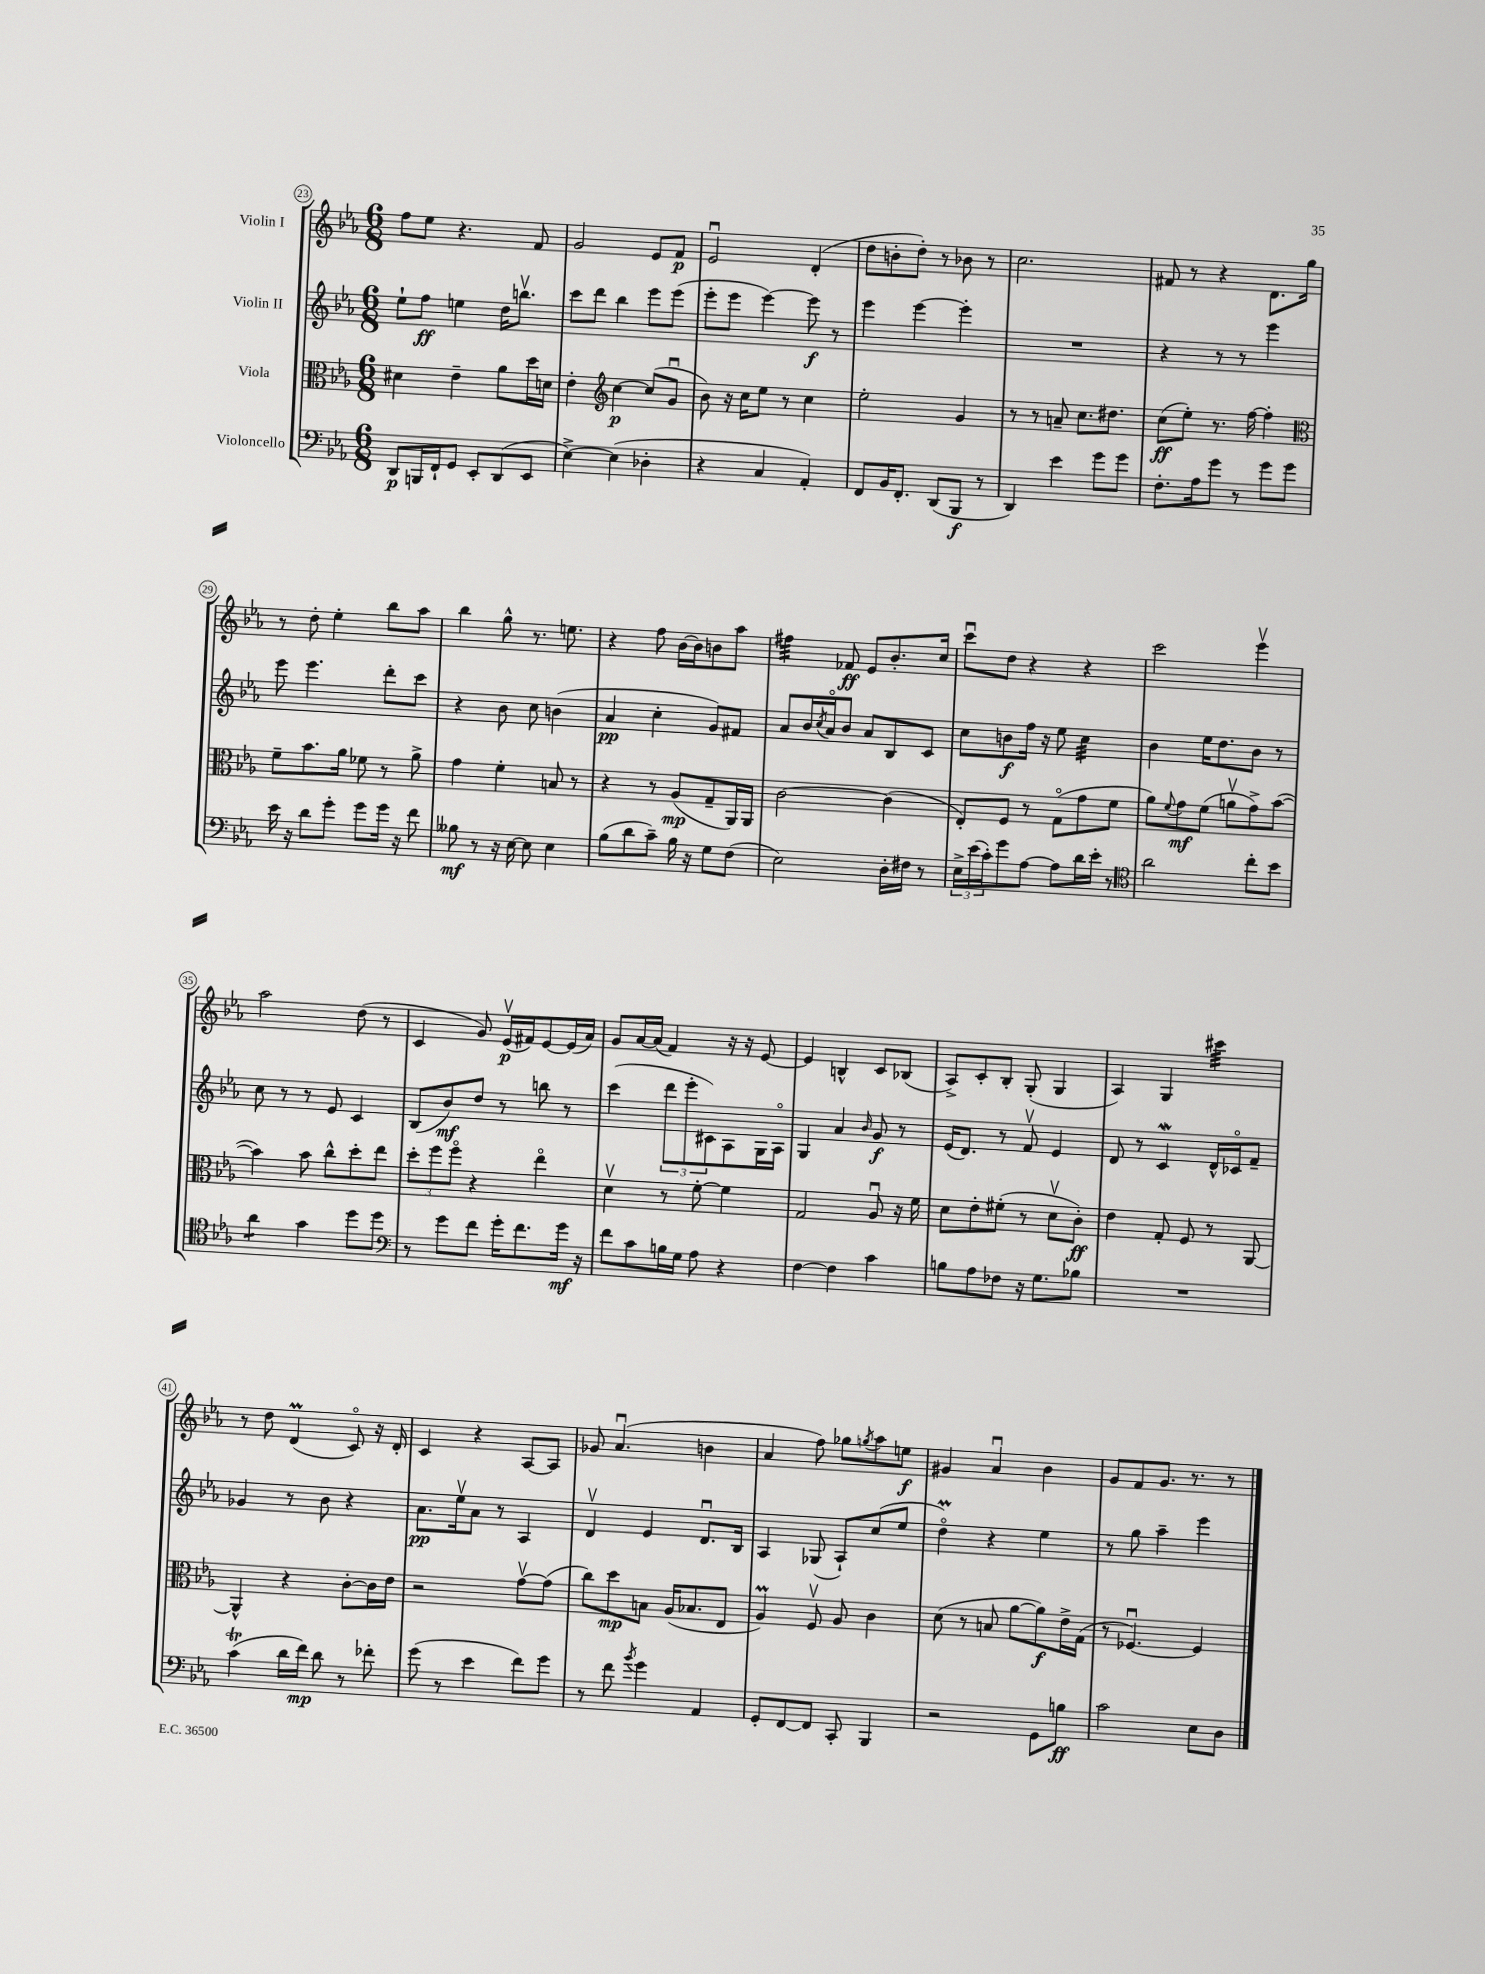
<<
\new StaffGroup <<
\new Staff = "s0" \with { instrumentName = "Violin I" } {
    \clef treble \key ees \major \numericTimeSignature \time 6/8
    f''8 ees''8 r4. f'8 |
    g'2 ees'8 f'8\p |
    ees'2\downbow d'4-.( |
    d''8 b'8-. d''8-.) r8 bes'8 r8 |
    c''2. |
    fis'8 r8 r4 d'8. g''16 |
    r8 d''8-. ees''4-. bes''8 aes''8 |
    bes''4 g''8-^ r8. e''8. |
    r4 f''8 bes'16~ bes'16 b'8 aes''8 |
    fis''4:32 fes'8\ff ees'8 bes'8.-. c''16 |
    c'''8\downbow d''8 r4 r4 |
    c'''2 ees'''4\upbow |
    aes''2 d''8( r8 |
    c'4 g'8) ees'16\upbow\p( fis'16) ees'8~ ees'16( aes'16) |
    g'8 aes'16~ aes'16( f'4) r16 r16 ees'8~ |
    ees'4 b4-^ c'8 bes8( |
    aes8->) c'8-. bes8-. g8-.( g4 |
    aes4) g4 cis'''4:32 |
    r8 d''8 d'4\prall( c'8\flageolet) r16 d'16-. |
    c'4 r4 aes8~ aes8 |
    ges'8 aes'4.\downbow( b'4 |
    aes'4 f''8) ges''8 \acciaccatura { g''8 } aes''8 e''8\f |
    gis'4 aes'4\downbow bes'4 |
    g'8 f'8 g'8. r8. r8 \bar "|." |
}
\new Staff = "s1" \with { instrumentName = "Violin II" } {
    \clef treble \key ees \major \numericTimeSignature \time 6/8
    ees''8-! f''8\ff e''4 d''16 b''8.\upbow |
    c'''8 d'''8 bes''4 ees'''8 ees'''8( |
    ees'''8-. ees'''8 ees'''4~) ees'''8\f r8 |
    ees'''4 ees'''4~ ees'''4-. |
    R2. |
    r4 r8 r8 ees'''4 |
    ees'''8 ees'''4. d'''8-. c'''8 |
    r4 bes'8 c''8 b'4( |
    aes'4\pp c''4-. g'8) fis'8 |
    aes'8 bes'16 \acciaccatura { c''8 } aes'16\flageolet bes'8 aes'8 bes8 c'8 |
    c''8 b'8\f f''16 r16 ees''8 c''4:32 |
    bes'4 ees''16 d''8. bes'8 r8 |
    c''8 r8 r8 ees'8 c'4 |
    bes8( bes'8\mf) d''8 r8 b''8 r8 |
    c'''4( \tuplet 3/2 { d'''8 ees'''8-. cis'8) } aes8 g16 aes16\flageolet |
    g4 aes'4 \grace { bes'16 } g'8\f r8 |
    ees'16( d'8.) r8 f'8\upbow ees'4 |
    d'8 r8 c'4\mordent d'16-^ ces'16\flageolet f'8-- |
    ges'4 r8 bes'8 r4 |
    aes'8.\pp ees''16\upbow aes'8 r8 aes4 |
    d'4\upbow ees'4 d'8.\downbow bes16 |
    aes4 ges8( aes8-!) c''8( ees''8 |
    d''4\flageolet\prall) r4 ees''4 |
    r8 g''8 aes''4-- ees'''4 \bar "|." |
}
\new Staff = "s2" \with { instrumentName = "Viola" } {
    \clef alto \key ees \major \numericTimeSignature \time 6/8
    dis'4 ees'4-- aes'8 d''16 d'16 |
    ees'4-. \clef treble c''4~\p c''8( g'8\downbow |
    bes'8) r16 c''16 ees''8 r8 c''4 |
    ees''2-. g'4 |
    r8 r8 a'8-- c''8. dis''8. |
    c''8\ff( ees''8-.) r8. f''16~ f''4-. |
    \clef alto f'8-- bes'8. aes'16 fes'8 r8 aes'8-> |
    g'4 f'4-. b8 r8 |
    r4 r8 aes8\mp( g8-- aes,16) aes,16 |
    c'2~ c'4( |
    ees8-.) f8 r8 g8\flageolet( g'8 f'8 |
    aes'8) \appoggiatura { f'8 } g'8\mf f'8( a'8\upbow g'8->) bes'8~( |
    bes'4) bes'8 c''8-^ d''8-. ees''8 |
    \tuplet 3/2 { d''8-. f''8 f''8\flageolet } r4 ees''4\flageolet |
    d'4\upbow r8 f'8~-. f'4 |
    g2 aes8\downbow r16 f'16 |
    d'8 ees'8-. fis'8-.( r8 d'8\upbow c'8-.\ff) |
    ees'4 g8-. f8 r8 aes,8~ |
    aes,4-^ r4 c'8~-. c'16 ees'16 |
    r2 g'8~\upbow g'8( |
    c''8) d''8\mp b8 aes16( bes8. ees8 |
    aes4\prall) f8\upbow aes8 c'4 |
    d'8( r8 b8 aes'8~ aes'8\f) ees'16-> g16( |
    r8 fes4.~\downbow) fes4 \bar "|." |
}
\new Staff = "s3" \with { instrumentName = "Violoncello" } {
    \clef bass \key ees \major \numericTimeSignature \time 6/8
    d,8\p b,,16 f,16-! g,8 ees,8-. d,8( ees,8 |
    ees4~->) ees4( des4-. |
    r4 c4 aes,4-.) |
    f,8 bes,16 f,8.-. d,8( bes,,8\f r8 |
    d,4) ees'4 g'8 g'8 |
    f8.-. aes16 g'8 r8 g'8 g'8 |
    ees'16 r16 d'8 g'8-. g'8 g'16 r16 f'8 |
    beses8\mf r8 r16 ees16~ ees8 ees4 |
    bes8( d'8 c'8--) bes16 r16 g8 f8( |
    ees2) d16-. fis16 r8 |
    \tuplet 3/2 { ees16-> ees'16( c'16-.) } g'8 aes8~ aes8 d'16 ees'16-. r8 |
    \clef tenor aes'2 c''8-. bes'8 |
    aes'4:8 g'4 d''8 d''8 |
    \clef bass r8 g'8 f'8 g'16-. f'8. g'16\mf r16 |
    f'8 c'8 b16 g16 aes8 r4 |
    f4~ f4 c'4 |
    b8 aes8 fes8 r16 g8. bes8 |
    R2. |
    c'4\trill( d'16 f'16\mp) d'8 r8 fes'8-. |
    g'8( r8 ees'4 f'8) g'8 |
    r8 f'8 \acciaccatura { bes'8 } g'4 aes,4 |
    g,8-. f,8~ f,8 c,8-. bes,,4 |
    r2 g,8 b8\ff |
    c'2 ees8 d8 \bar "|." |
}
>>
>>
\layout { \context { \Score currentBarNumber = #23 \override BarNumber.stencil = #(make-stencil-circler 0.1 0.3 ly:text-interface::print) } }
